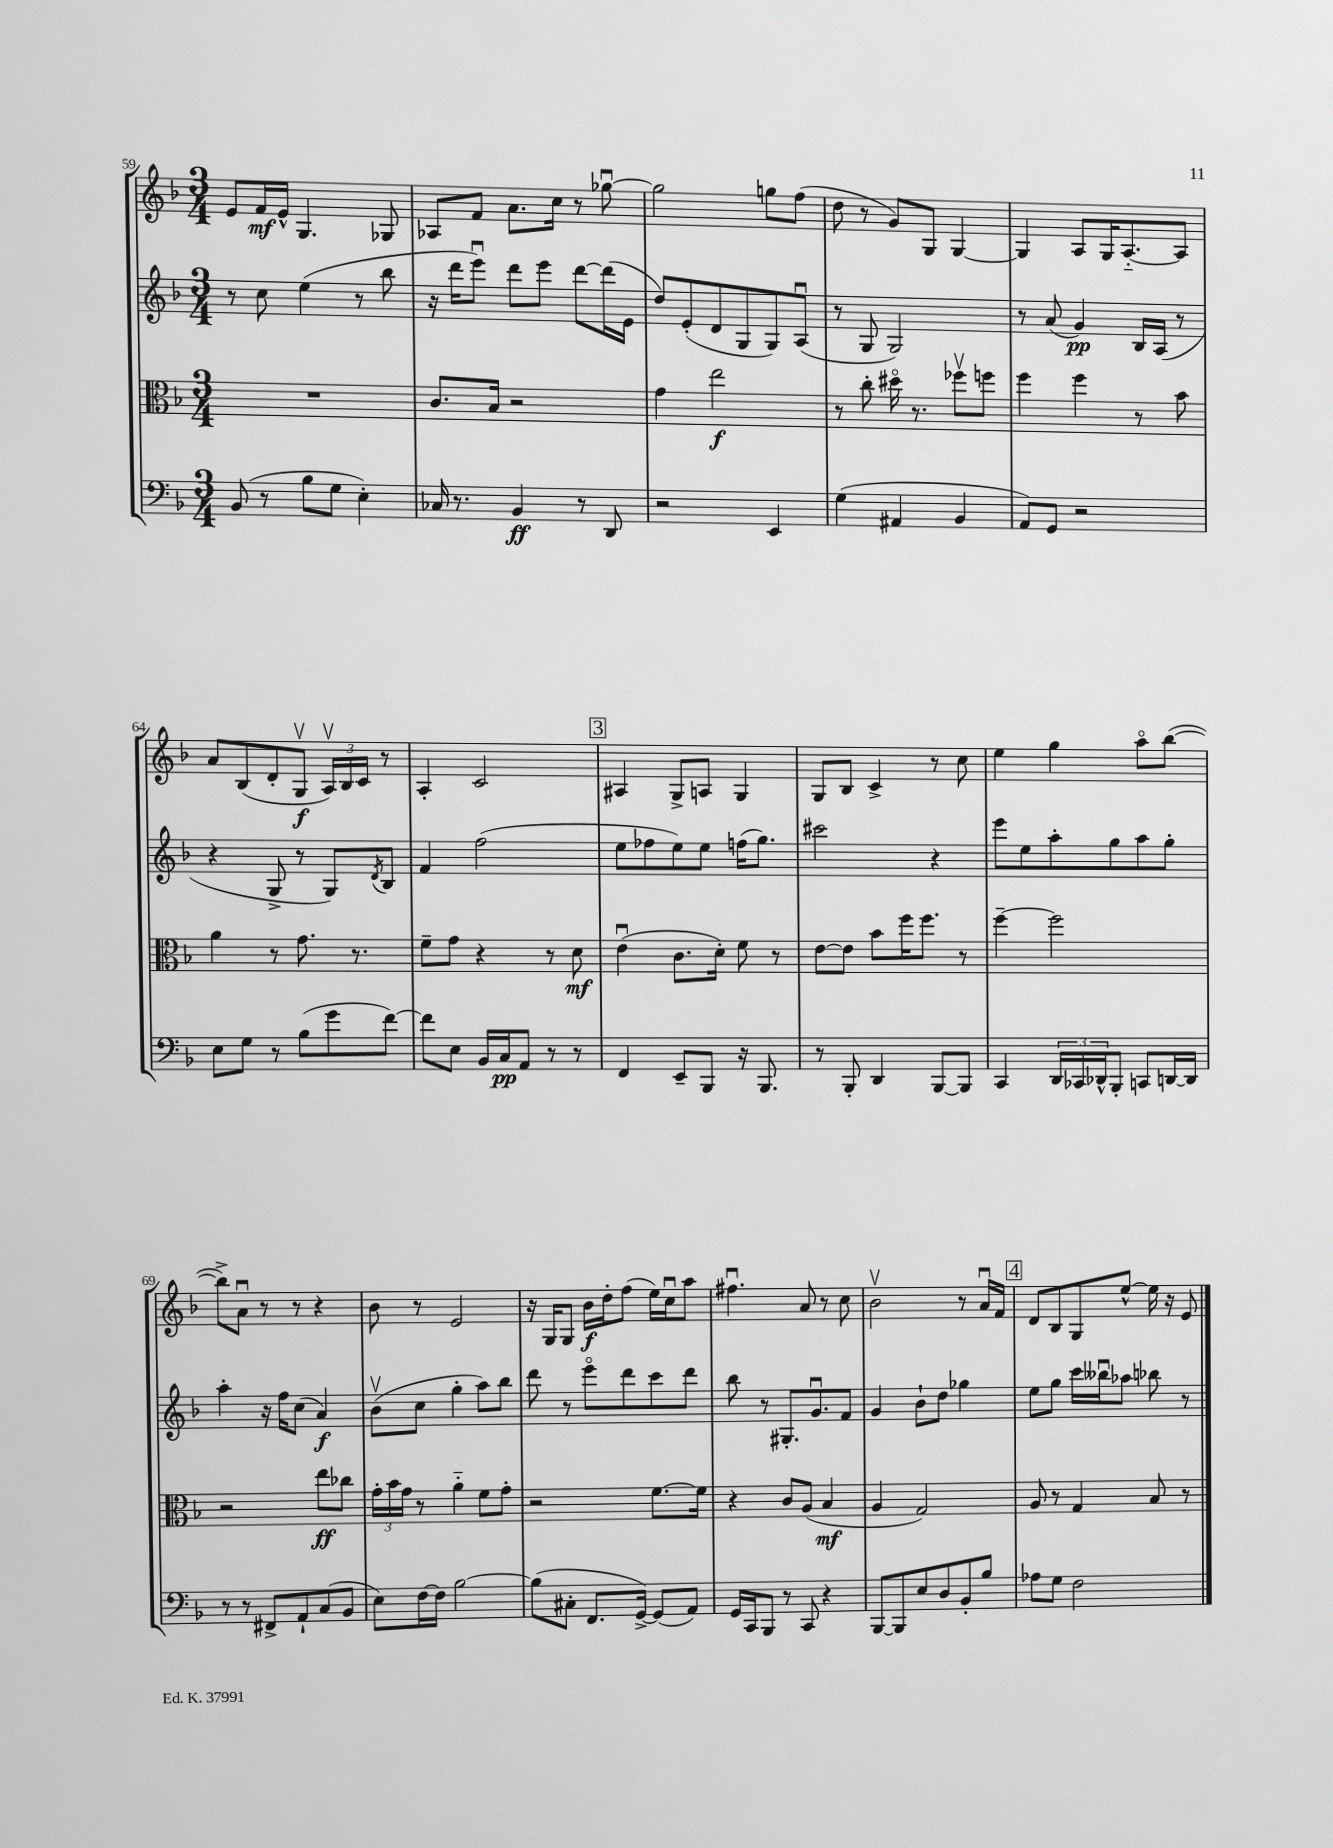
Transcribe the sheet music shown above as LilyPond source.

<<
\new StaffGroup <<
\new Staff = "s0" {
    \clef treble \key f \major \numericTimeSignature \time 3/4
    e'8 f'16\mf e'16-^ g4. ges8 |
    aes8 f'8 a'8. c''16 r8 ges''8~\downbow |
    ges''2 g''8 f''8( |
    d''8 r8 g'8) g8 g4~ |
    g4 a8 g16 a8.~-_ a8 |
    a'8 bes8( d'8-. g8\upbow\f \tuplet 3/2 { a16\upbow) bes16 c'16 } r8 |
    a4-. c'2 |
    \mark \markup { \box "3" } ais4 g8-> a8 g4 |
    g8 bes8 c'4-> r8 c''8 |
    e''4 g''4 a''8\flageolet bes''8~( |
    bes''8->) a'8\downbow r8 r8 r4 |
    bes'8 r8 e'2 |
    r16 g16 g8 bes'16\f d''16-. f''8( e''16) c''16\downbow a''8 |
    fis''4.\downbow a'8 r8 c''8 |
    bes'2\upbow r8 a'16\downbow f'16 |
    \mark \markup { \box "4" } d'8 bes8 g8 e''8~-^ e''16 r16 e'8 \bar "|." |
}
\new Staff = "s1" {
    \clef treble \key f \major \numericTimeSignature \time 3/4
    r8 c''8 e''4( r8 bes''8 |
    r16 d'''16 e'''8\downbow) d'''8 e'''8 d'''8~ d'''16( e'16 |
    d''8) e'8-.( d'8 g8 g8) a8\downbow( |
    r8 g8 g2) |
    r8 a'8( g'4\pp) bes16 a16( r8 |
    r4 g8-> r8 g8) \acciaccatura { d'8 } bes8 |
    f'4 f''2( |
    \mark \markup { \box "3" } e''8 fes''8 e''8) e''8 f''16( g''8.) |
    cis'''2 r4 |
    e'''8 e''8 a''8-. g''8 a''8 g''8-. |
    a''4-. r16 f''16 c''8( a'4\f) |
    bes'8\upbow( c''8 g''4-. a''8) bes''8 |
    d'''8 r8 e'''8\flageolet d'''8 c'''8 d'''8 |
    bes''8 r8 gis8.-. g'8.\downbow f'8 |
    g'4 bes'8-! d''8 ges''4 |
    \mark \markup { \box "4" } e''8 g''8 c'''16 beses''16\downbow aes''8 bes''8 r8 \bar "|." |
}
\new Staff = "s2" {
    \clef alto \key f \major \numericTimeSignature \time 3/4
    R2. |
    c'8. bes16 r2 |
    g'4 e''2\f |
    r8 c''8-. dis''16\flageolet r8. fes''8\upbow f''8 |
    f''4 f''4 r8 bes'8 |
    a'4 r8 g'8. r8. |
    f'8-- g'8 r4 r8 d'8\mf |
    \mark \markup { \box "3" } e'4\downbow( c'8. d'16-.) f'8 r8 |
    e'8~ e'8 bes'8 f''16 f''8. r8 |
    f''4~-- f''2 |
    r2 e''8\ff ces''8 |
    \tuplet 3/2 { g'16-. bes'16 g'16 } r8 a'4-_ f'8 g'8-. |
    r2 f'8.~ f'16 |
    r4 c'8 a8( bes4\mf |
    a4 g2) |
    \mark \markup { \box "4" } a8 r8 g4 bes8 r8 \bar "|." |
}
\new Staff = "s3" {
    \clef bass \key f \major \numericTimeSignature \time 3/4
    bes,8( r8 bes8 g8 e4-.) |
    ces16 r8. bes,4\ff r8 d,8 |
    r2 e,4 |
    g4( ais,4 bes,4 |
    a,8) g,8 r2 |
    e8 g8 r8 bes8( g'8 f'8~) |
    f'8 e8 bes,16 c16\pp a,8 r8 r8 |
    \mark \markup { \box "3" } f,4 e,8-- bes,,8 r16 bes,,8. |
    r8 bes,,8-. d,4 bes,,8~ bes,,8 |
    c,4 \tuplet 3/2 { d,16 ces,16 des,16-^ } bes,,8-. c,8 d,16~ d,16 |
    r8 r8 fis,8-> a,8-! c8( bes,8 |
    e8) f16~ f16 bes2~ |
    bes8( cis8-. f,8. g,16~->) g,8( a,8) |
    g,16 c,16 bes,,8 r8 c,8 r4 |
    bes,,8~ bes,,8 e8 d8 bes,8-. bes8 |
    \mark \markup { \box "4" } aes8 g8 f2 \bar "|." |
}
>>
>>
\layout { \context { \Score currentBarNumber = #59 } }
